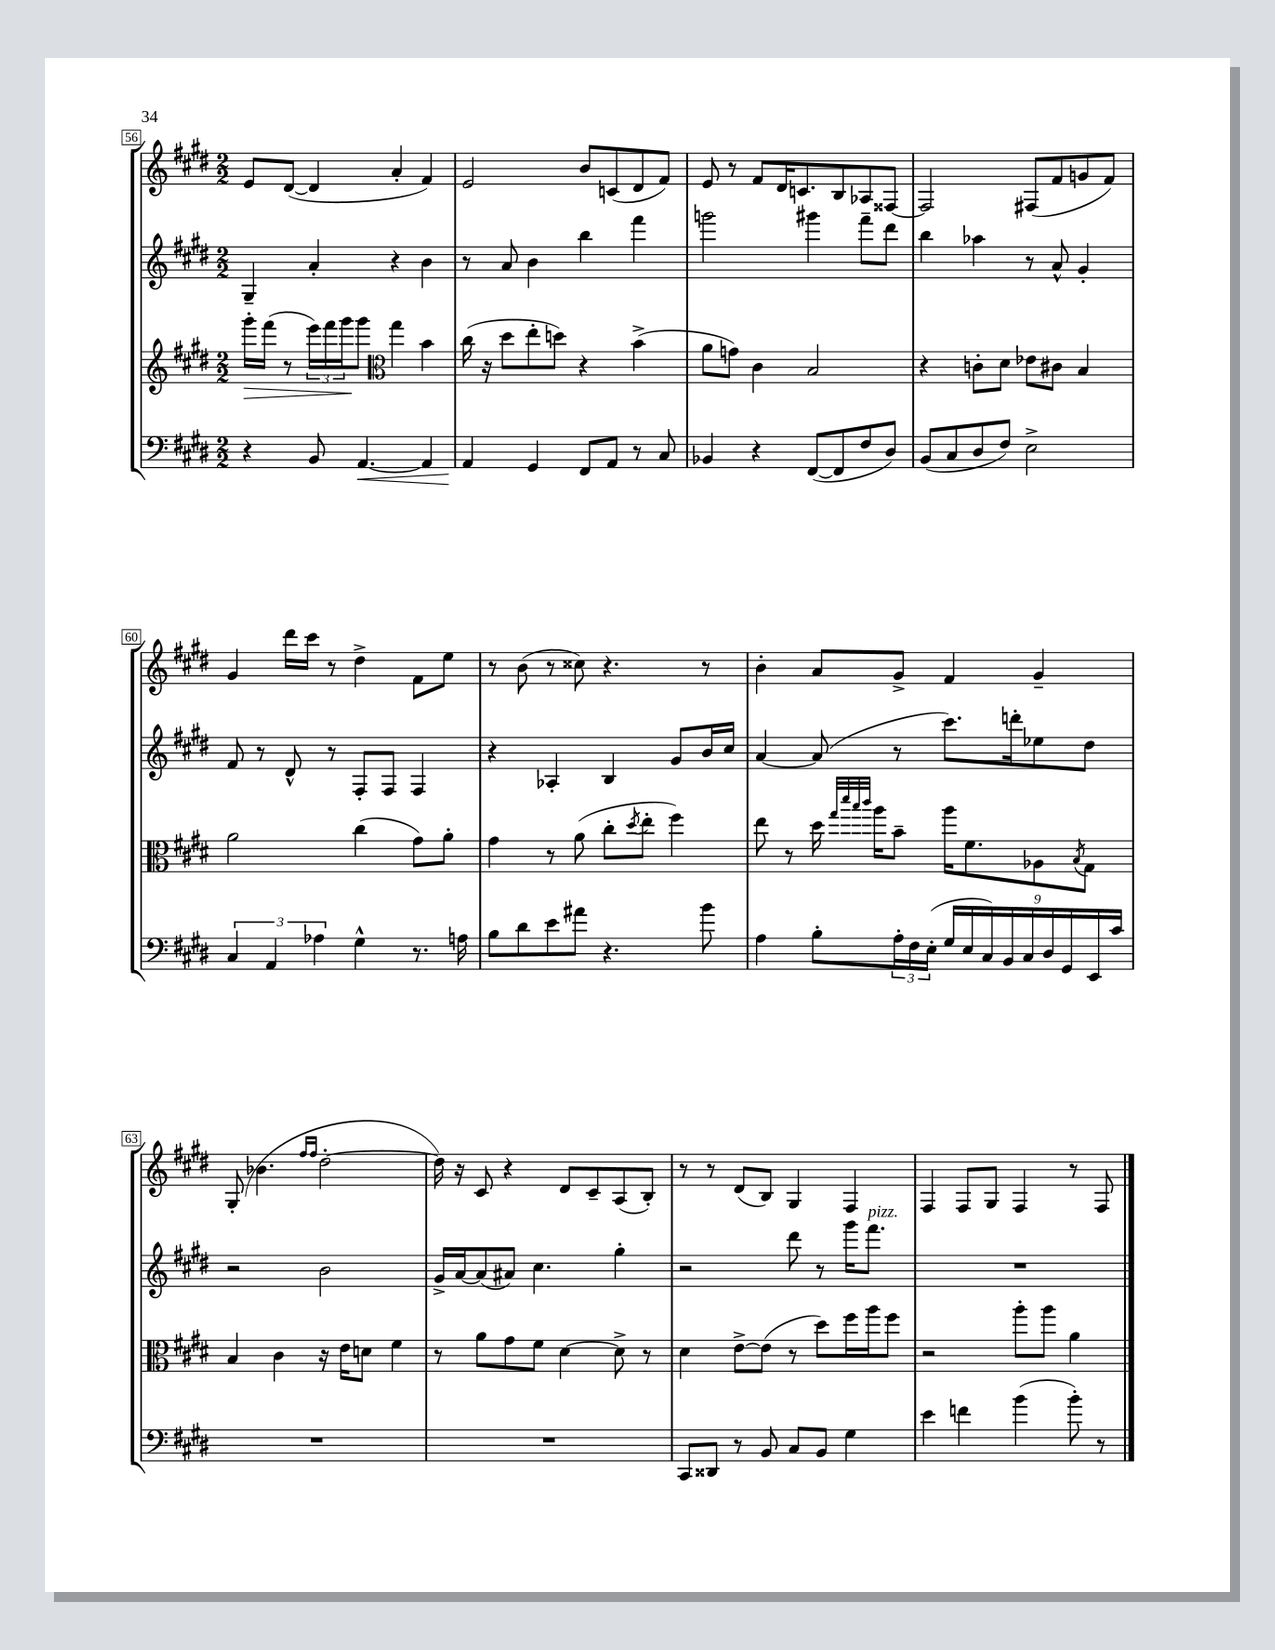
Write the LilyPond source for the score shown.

<<
\new StaffGroup <<
\new Staff = "s0" {
    \clef treble \key e \major \numericTimeSignature \time 2/2
    e'8 dis'8~( dis'4 a'4-. fis'4) |
    e'2 b'8 c'8( dis'8 fis'8) |
    e'8 r8 fis'8 dis'16 c'8. b8 aes8 fisis8~ |
    fisis2 fis8( fis'8 g'8 fis'8) |
    gis'4 dis'''16 cis'''16 r8 dis''4-> fis'8 e''8 |
    r8 b'8( r8 cisis''8) r4. r8 |
    b'4-. a'8 gis'8-> fis'4 gis'4-- |
    gis8-.( bes'4. \grace { fis''16 fis''16 } dis''2~-. |
    dis''16) r16 cis'8 r4 dis'8 cis'8-- a8( b8-.) |
    r8 r8 dis'8( b8) gis4 fis4 |
    fis4 fis8 gis8 fis4 r8 fis8 \bar "|." |
}
\new Staff = "s1" {
    \clef treble \key e \major \numericTimeSignature \time 2/2
    gis4-- a'4-. r4 b'4 |
    r8 a'8 b'4 b''4 fis'''4 |
    g'''2 gis'''4 fis'''8-- dis'''8 |
    b''4 aes''4 r8 a'8-^ gis'4-. |
    fis'8 r8 dis'8-^ r8 fis8-. fis8 fis4 |
    r4 aes4-. b4 gis'8 b'16 cis''16 |
    a'4~ a'8( r8 cis'''8.) d'''16-. ees''8 dis''8 |
    r2 b'2 |
    gis'16-> a'16~ a'8( ais'8) cis''4. gis''4-. |
    r2 dis'''8 r8 gis'''16 fis'''8.^\markup { \italic "pizz." } |
    R1 \bar "|." |
}
\new Staff = "s2" {
    \clef treble \key e \major \numericTimeSignature \time 2/2
    gis'''16-.\> fis'''16( r8 \tuplet 3/2 { e'''16) fis'''16 gis'''16\! } gis'''8 \clef alto gis''4 b'4 |
    cis''16( r16 dis''8 e''8-. d''8) r4 b'4->( |
    a'8 g'8) cis'4 b2 |
    r4 c'8-. dis'8 ees'8 cis'8 b4 |
    a'2 cis''4( gis'8) a'8-. |
    gis'4 r8 a'8( cis''8-. \acciaccatura { dis''8 } e''8-. fis''4) |
    e''8 r8 dis''16 \grace { gis''32 dis'''32 b''32 cis'''32 } a''16 b'8-- a''16 fis'8. aes8 \acciaccatura { b8 } gis8 |
    b4 cis'4 r16 e'16 d'8 fis'4 |
    r8 a'8 gis'8 fis'8 dis'4~ dis'8-> r8 |
    dis'4 e'8~-> e'8( r8 dis''8) fis''16 a''16 fis''8 |
    r2 a''8-. a''8 a'4 \bar "|." |
}
\new Staff = "s3" {
    \clef bass \key e \major \numericTimeSignature \time 2/2
    r4 b,8 a,4.~\< a,4 |
    a,4\! gis,4 fis,8 a,8 r8 cis8 |
    bes,4 r4 fis,8~( fis,8 fis8 dis8) |
    b,8( cis8 dis8 fis8) e2-> |
    \tuplet 3/2 { cis4 a,4 aes4 } gis4-^ r8. a16 |
    b8 dis'8 e'8 ais'8 r4. b'8 |
    a4 b8-. \tuplet 3/2 { a16-. fis16 e16-.( } \tuplet 9/8 { gis16 e16 cis16) b,16 cis16 dis16 gis,16 e,16 cis'16 } |
    R1 |
    R1 |
    cis,8 disis,8 r8 b,8 cis8 b,8 gis4 |
    e'4 f'4 b'4( b'8-.) r8 \bar "|." |
}
>>
>>
\layout { \context { \Score currentBarNumber = #56 \override BarNumber.stencil = #(make-stencil-boxer 0.1 0.3 ly:text-interface::print) } }
